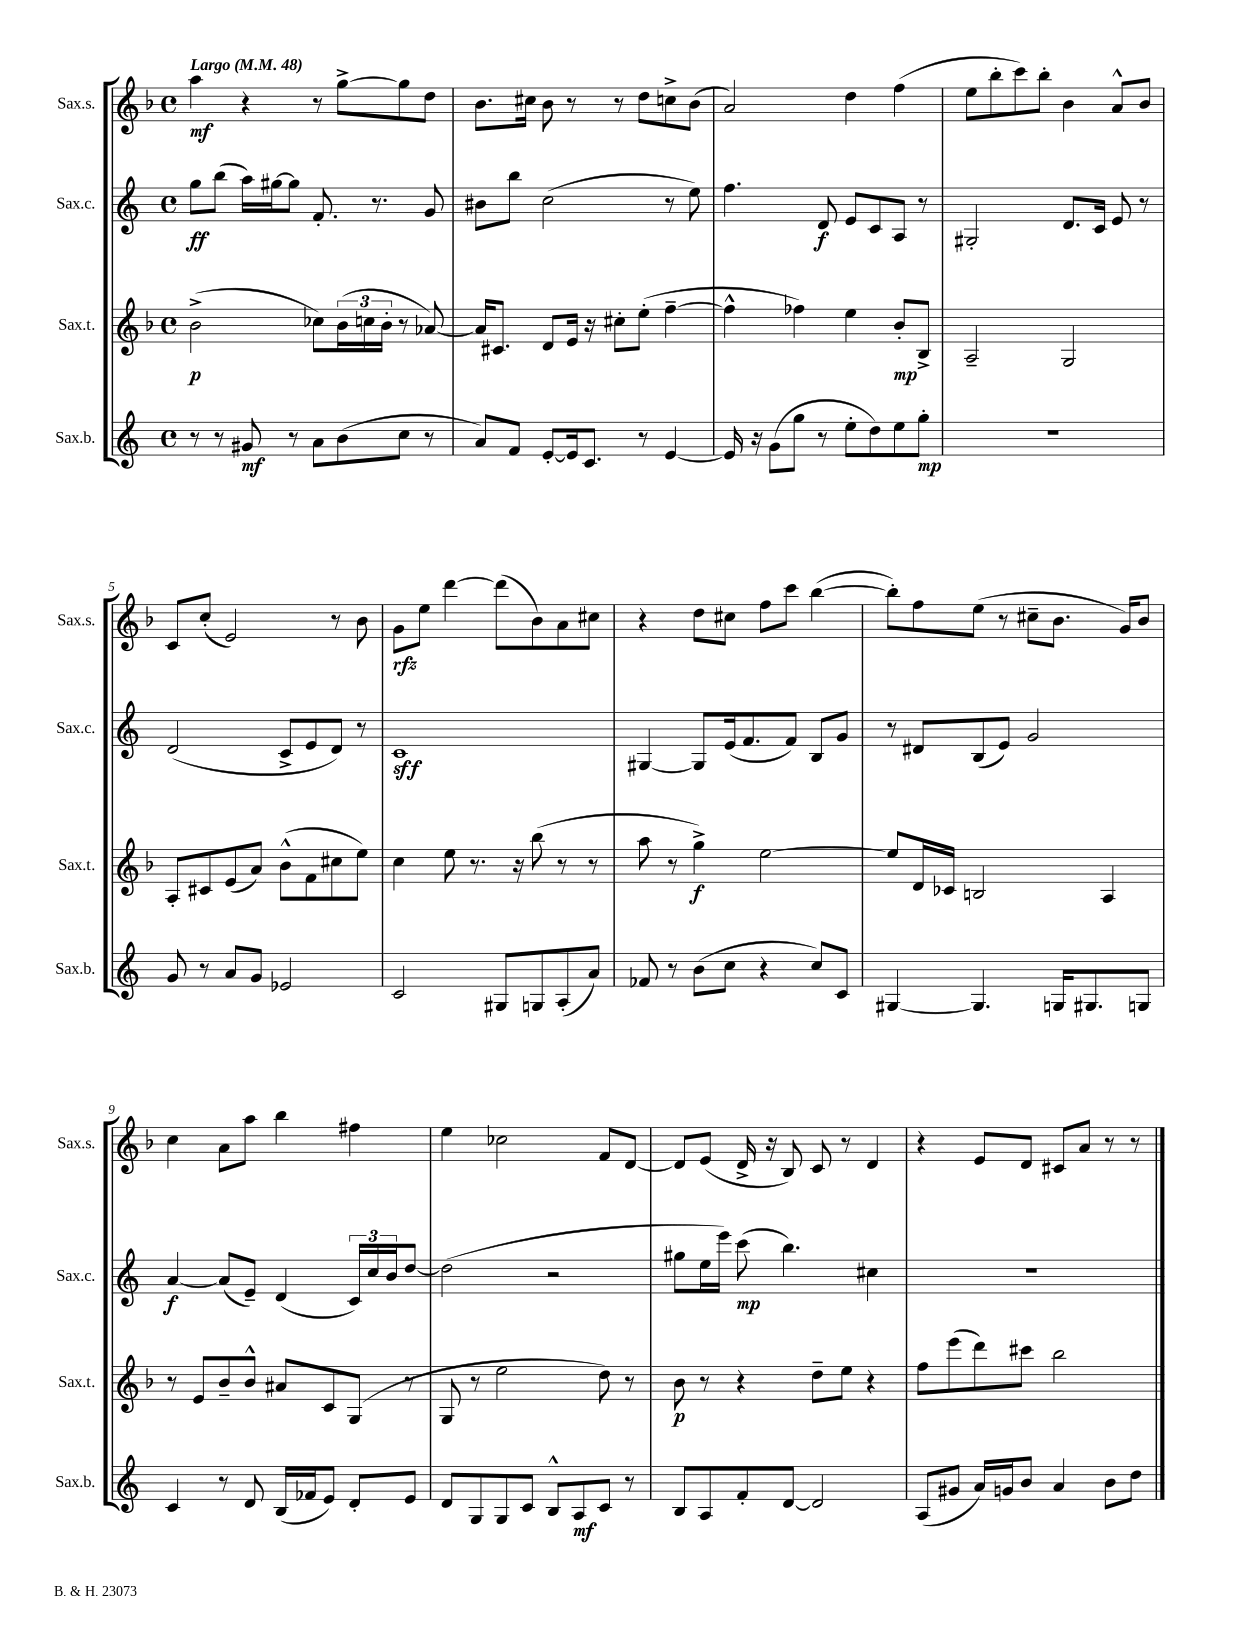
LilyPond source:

<<
\new StaffGroup <<
\new Staff = "s0" \with { instrumentName = "Sax.s." shortInstrumentName = "Sax.s." } {
    \clef treble \key f \major \defaultTimeSignature \time 4/4 \tempo "Largo" 4 = 48
    a''4\mf r4 r8 g''8~-> g''8 d''8 |
    bes'8. cis''16 bes'8 r8 r8 d''8 c''8-> bes'8( |
    a'2) d''4 f''4( |
    e''8 bes''8-. c'''8) bes''8-. bes'4 a'8-^ bes'8 |
    c'8 c''8-.( e'2) r8 bes'8 |
    g'8\rfz e''8 d'''4~ d'''8( bes'8) a'8 cis''8 |
    r4 d''8 cis''8 f''8 c'''8 bes''4~( |
    bes''8-.) f''8 e''8( r8 cis''8-- bes'8. g'16) bes'8 |
    c''4 a'8 a''8 bes''4 fis''4 |
    e''4 ces''2 f'8 d'8~ |
    d'8 e'8( d'16-> r16 bes8) c'8 r8 d'4 |
    r4 e'8 d'8 cis'8 a'8 r8 r8 \bar "|." |
}
\new Staff = "s1" \with { instrumentName = "Sax.c." shortInstrumentName = "Sax.c." } {
    \clef treble \key c \major \defaultTimeSignature \time 4/4
    g''8\ff b''8( a''16) gis''16~ gis''8 f'8.-. r8. g'8 |
    bis'8 b''8 c''2( r8 e''8) |
    f''4. d'8\f e'8 c'8 a8 r8 |
    gis2-. d'8. c'16 e'8 r8 |
    d'2( c'8-> e'8 d'8) r8 |
    c'1\sff |
    gis4~ gis8 e'16( f'8. f'8) b8 g'8 |
    r8 dis'8 b8( e'8) g'2 |
    a'4~\f a'8( e'8--) d'4( \tuplet 3/2 { c'16) c''16 b'16 } d''8~ |
    d''2( r2 |
    gis''8 e''16 e'''16) c'''8\mp( b''4.) cis''4 |
    R1 \bar "|." |
}
\new Staff = "s2" \with { instrumentName = "Sax.t." shortInstrumentName = "Sax.t." } {
    \clef treble \key f \major \defaultTimeSignature \time 4/4
    bes'2->\p( ces''8) \tuplet 3/2 { bes'16( c''16 bes'16-. } r8 aes'8~) |
    aes'16 cis'8. d'8 e'16 r16 cis''8-. e''8-.( f''4~-- |
    f''4-^ fes''4) e''4 bes'8-.\mp bes8-> |
    a2-- g2 |
    a8-. cis'8 e'8( a'8) bes'8-^( f'8 cis''8 e''8) |
    c''4 e''8 r8. r16 bes''8( r8 r8 |
    a''8 r8 g''4->\f) e''2~ |
    e''8 d'16 ces'16 b2 a4 |
    r8 e'8 bes'8-- bes'8-^ ais'8 c'8 g8( r8 |
    g8 r8 e''2 d''8) r8 |
    bes'8\p r8 r4 d''8-- e''8 r4 |
    f''8 e'''8( d'''8) cis'''8 bes''2 \bar "|." |
}
\new Staff = "s3" \with { instrumentName = "Sax.b." shortInstrumentName = "Sax.b." } {
    \clef treble \key c \major \defaultTimeSignature \time 4/4
    r8 r8 gis'8\mf r8 a'8 b'8( c''8 r8 |
    a'8) f'8 e'8~-. e'16 c'8. r8 e'4~ |
    e'16 r16 g'8( g''8 r8 e''8-. d''8) e''8 g''8-.\mp |
    r1 |
    g'8 r8 a'8 g'8 ees'2 |
    c'2 gis8 g8 a8-.( a'8) |
    fes'8 r8 b'8( c''8 r4 c''8) c'8 |
    gis4~ gis4. g16 gis8. g8 |
    c'4 r8 d'8 b16( fes'16 e'8) d'8-. e'8 |
    d'8 g8 g8 c'8 b8-^ a8\mf c'8 r8 |
    b8 a8 f'8-. d'8~ d'2 |
    a8( gis'8 a'16) g'16 b'8 a'4 b'8 d''8 \bar "|." |
}
>>
>>
